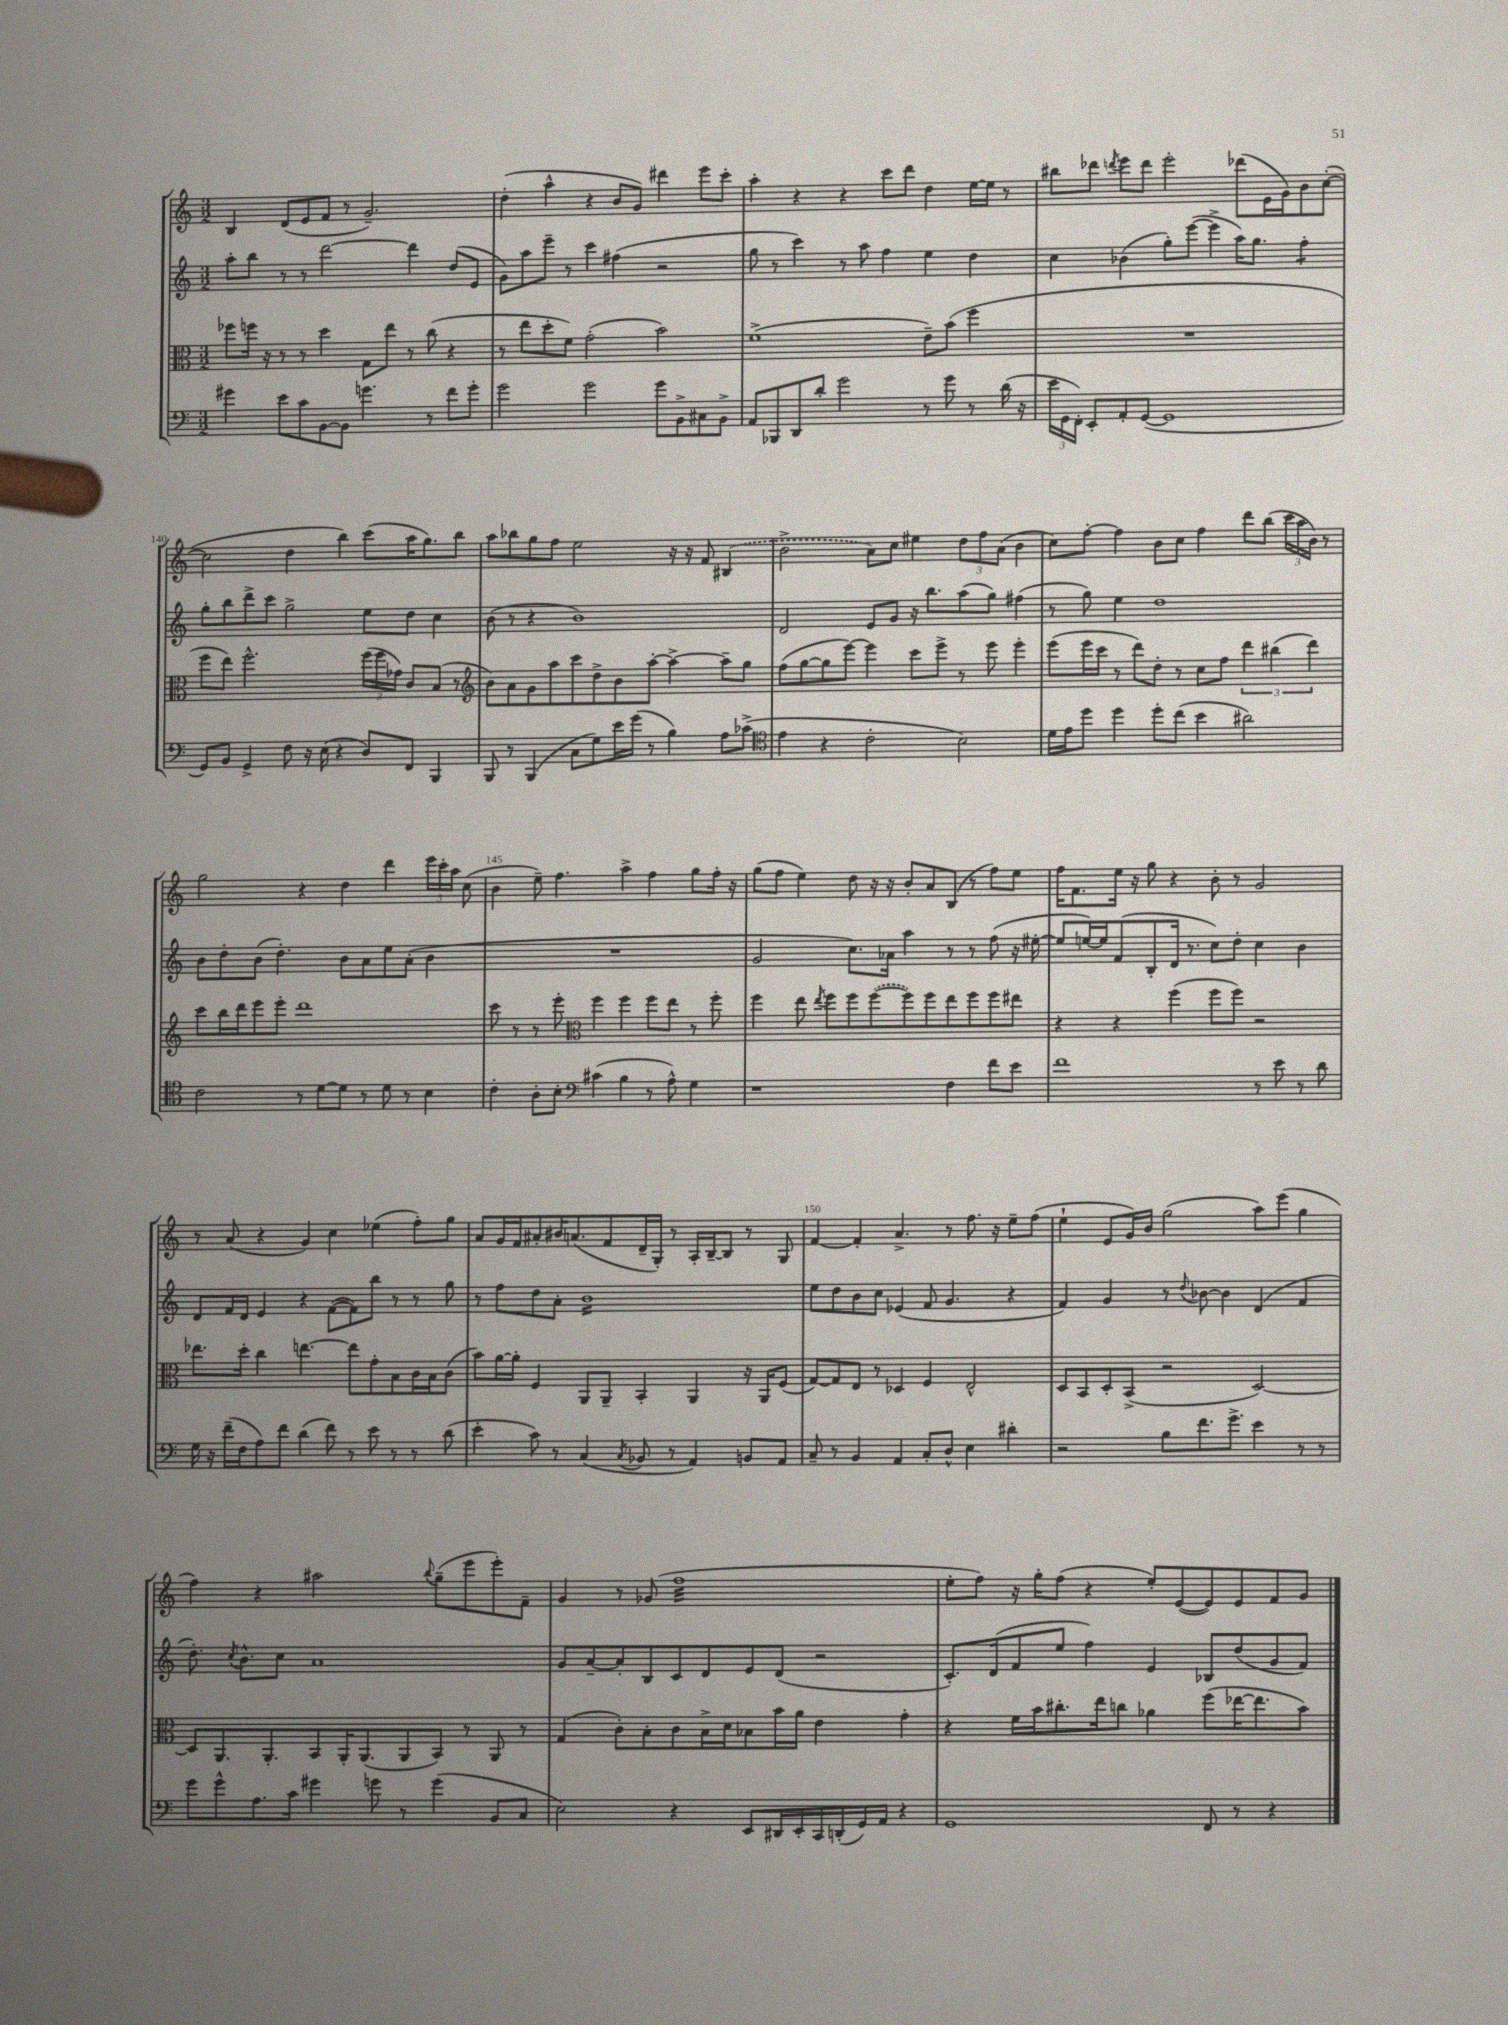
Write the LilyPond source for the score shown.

<<
\new StaffGroup <<
\new Staff = "s0" {
    \clef treble \key c \major \numericTimeSignature \time 3/2
    \autoBeamOff b4 d'8[( e'8 f'8] r8 g'2.--) |
    d''4-.( a''4-^ r4 b'8[ g'8]) dis'''4 e'''8[ c'''8]-. |
    a''4-. r4 r4 c'''8[ d'''8] d''4 e''16[~ e''16] r8 |
    bis''8[ des'''8] \acciaccatura { d'''8 } e'''8[ d'''8] e'''2-. des'''8[( e'16 g'16) b'8 c''8]~-.( |
    c''2 d''4 b''4) c'''8[( a''16 g''8.) b''8] |
    a''8[ bes''8 g''8 f''8] e''2 r16 r16 f'8 \once \slurDashed bis4( |
    b'2-> a'8[) c''8] eis''4 \tuplet 3/2 { d''8[ f''8 a'8]( } b'4 |
    c''8[) f''8]~-. f''4 b'8[ c''8] f''4 d'''8[ b''8]( \tuplet 3/2 { c'''16[ a''16 b'16]) } r8 |
    g''2 r4 d''4 d'''4 \tuplet 3/2 { e'''16[ c'''16-. a''16] } c''8( |
    b'4 e''8--) f''4. a''4-> f''4 g''8[ f''16]-. r16 |
    g''8[( f''8] e''4) d''8 r16 r16 b'8[-. a'8 b8]( r8 f''8[) e''8] |
    f''16[ f'8. e''16] r16 g''8 r4 b'8-. r8 g'2 |
    r8 a'8( r4 g'4) c''4 ees''4( f''8[-.) g''8] |
    a'8[ g'16 f'16 ais'8-. bis'16 a'8.( f'8 d'16-- g16]-.) r8 a16[-. b16~-- b8] r8 g8 |
    f'4~ f'4-. a'4.-> r8 f''8. r16 e''8[-- f''8]( |
    e''4-! e'8[ g'16) b'16] g''2( a''8[) e'''8]( g''4 |
    f''4) r4 ais''2 \appoggiatura { b''8 } g''8[--( e'''8 e'''8-.) f'8]-- |
    g'4 r8 ges'8( f''1:32 |
    e''8[-. f''8]) r16 g''16[-. f''8]( r4 e''8[-.) e'8~( e'8) e'8 f'8 g'8] \bar "|." |
}
\new Staff = "s1" {
    \clef treble \key c \major \numericTimeSignature \time 3/2
    \autoBeamOff a''8[-. b''8] r8 r8 d'''2~ d'''4 d''8[( e'8] |
    g'8[) a''8 e'''8]-- r8 c'''4 fis''4( r2 |
    g''8 r8 c'''4) r8 a''8 f''4 e''4 d''4 |
    c''4 bes'4( g''8[-.) e'''8]~( e'''4-> a''16[) g''8.] f''4:8-. |
    g''8[-. b''8 d'''8-> c'''8] g''2-> e''8[ d''8] c''4 |
    b'8( r8 r4 b'1) |
    d'2 e'8[ g'8] r16 b''8.[ a''8( g''8]) fis''4( |
    r8 g''8) e''4 d''1 |
    b'8[ d''8-. b'8]( d''4.-.) b'8[ a'8 e''8 a'8]-.( b'4 |
    R1. |
    g'2 c''8.[) aes'16] a''4 r8 r8 f''8( r16 eis''16~-. |
    eis''8[ e''16~) e''16 f'8( b8-. d'16] r8. c''8[) d''8]-. c''4 b'4 |
    d'8[ f'16 d'16] e'4 r4 f'8[~( f'8) b''8] r8 r8 g''8 |
    r8 f''8[ d''8 a'8]-. b'1:16 |
    e''8[ d''8 b'8 c''8] ees'4( f'8 g'4. r4 |
    f'4) g'4 r8 \appoggiatura { d''8 } bes'8~ bes'4 d'4( f'4 |
    d''8.-.) \acciaccatura { c''8 } b'8.[-^ c''8] a'1 |
    g'8[ a'8~-- a'8-. b8 c'8 d'8 e'8 d'8]( r2 |
    c'8.[-.) d'16( f'8 e''8] f''4) e'4 bes8[ d''8( g'8 f'8]) \bar "|." |
}
\new Staff = "s2" {
    \clef alto \key c \major \numericTimeSignature \time 3/2
    \autoBeamOff fes''8[ f''16] r16 r8 r8 d''4 g8[ e''8] r8 c''8( r4 |
    r8 e''8[ d''8-. f'8]) g'2-.( b'2) |
    f'1->( e'8[--) b'8]( f''4 |
    R1. |
    f''8[ e''8]) f''2.-^ \tuplet 3/2 { f''16[( f''16 ges'16]) } c'8[ b8]( r8 |
    \clef treble b'8[) a'8 g'8 a''8 c'''8 d''8-> b'8 a''8]~-. a''4~-> a''8[-- g''8] |
    f''8[( g''8~ g''8 e'''8]~) e'''4 c'''8[ e'''8]-> r8 e'''8 e'''4-. |
    e'''8[( e'''16 c'''16] r8 d'''8[) d''8]-. r8 c''8[ f''8] \tuplet 3/2 { d'''4 bis''4( d'''4) } |
    c'''8[ b''16 d'''16 e'''8 e'''8]-. d'''1 |
    c'''8 r8 r8 e'''8-. \clef alto f''4 f''4 f''8[ e''8] r8 f''8-. |
    f''4 e''8 \acciaccatura { e''8 } f''8[ f''8 \once \slurDashed f''8~( f''8) f''8 e''8 f''8 f''8 eis''8] |
    r4 r4 f''4( f''8[ f''8]) r2 |
    ees''8.[ d''16]-. c''4 e''4.~ e''8[ g'8-. b8 c'16 b16 c'8]( |
    b'8[) a'16~ a'16]-. f4 a,8[ a,8]-- b,4-. a,4 r16 a,16[ f8]( |
    g8[~) g8 e8] r8 des4 f4 e2-^ |
    d8[ b,8 d8-. b,8]->( r2 d2~) |
    d8[ a,8. a,8.-. b,8 a,16-. a,8.( a,8 b,8]) r8 a,8 r8 |
    g4( c'8[-.) b8-. c'8 b16-> d'16 bes8 b'16 a'16] e'4 g'4-. |
    r4 f'16[ b'16 cis''8.-. e''16 c''8] aes'4 f''8[( ees''16~ ees''8. b'8]) \bar "|." |
}
\new Staff = "s3" {
    \clef bass \key c \major \numericTimeSignature \time 3/2
    \autoBeamOff gis'4 e'8[ c'8 b,8~ b,8] g'4. r8 f'8[ g'8]-. |
    g'2 g'2 g'8[ b,8-> cis8 b,8]-> |
    a,8[ bes,,8 d,8 d'8]-. g'2 r8 g'8 r8 d'16( r16 |
    \tuplet 3/2 { e'16[ g,16 f,16]-.) } e,8[-. a,8-. g,8]~( g,1 |
    g,8[) b,8] g,4-> f8 r16 e16( r4 d8[) f,8] b,,4 |
    b,,8 r8 b,,4( c8[ g8) e'16 g'16]( r8 b4) a8[ ces'8]->( |
    \clef tenor e'4 r4 c'2-. b2) |
    d'16[ e'16 d''8] d''4 d''8[-. c''8]( b'4 ais'2) |
    c'2 r8 d'8[~ d'8] r8 d'8 r8 b4 |
    c'4-. a8[-. b8]-. \clef bass cis'4( b4 r8 a8-^) g4 |
    r1 f4 f'8[ e'8] |
    f'1 r8 e'8 r8 d'8 |
    g16 r16 f'16[--( f16 a8) f'8] d'4( f'8) r8 e'8 r8 r8 d'8( |
    e'4-. c'8) r8 c4( \acciaccatura { c8 } bes,8 r8 a,4) b,8[ a,8] |
    c8-- r8 b,4 a,4 c8[-. d8]-^ e4 dis'4-. |
    r2 b8[ f'8. g'8.]-> e'4 r8 r8 |
    g'8[ g'8-^ a8. c'16] gis'4 g'8 r8 g'4( b,8[ c8] |
    e2) r4 e,8[ dis,16 e,16-. c,16 d,16-.( g,16) a,16] r4 |
    g,1 f,8 r8 r4 \bar "|." |
}
>>
>>
\layout { \context { \Score currentBarNumber = #136 \override BarNumber.break-visibility = ##(#f #t #t) barNumberVisibility = #(every-nth-bar-number-visible 5) } }
